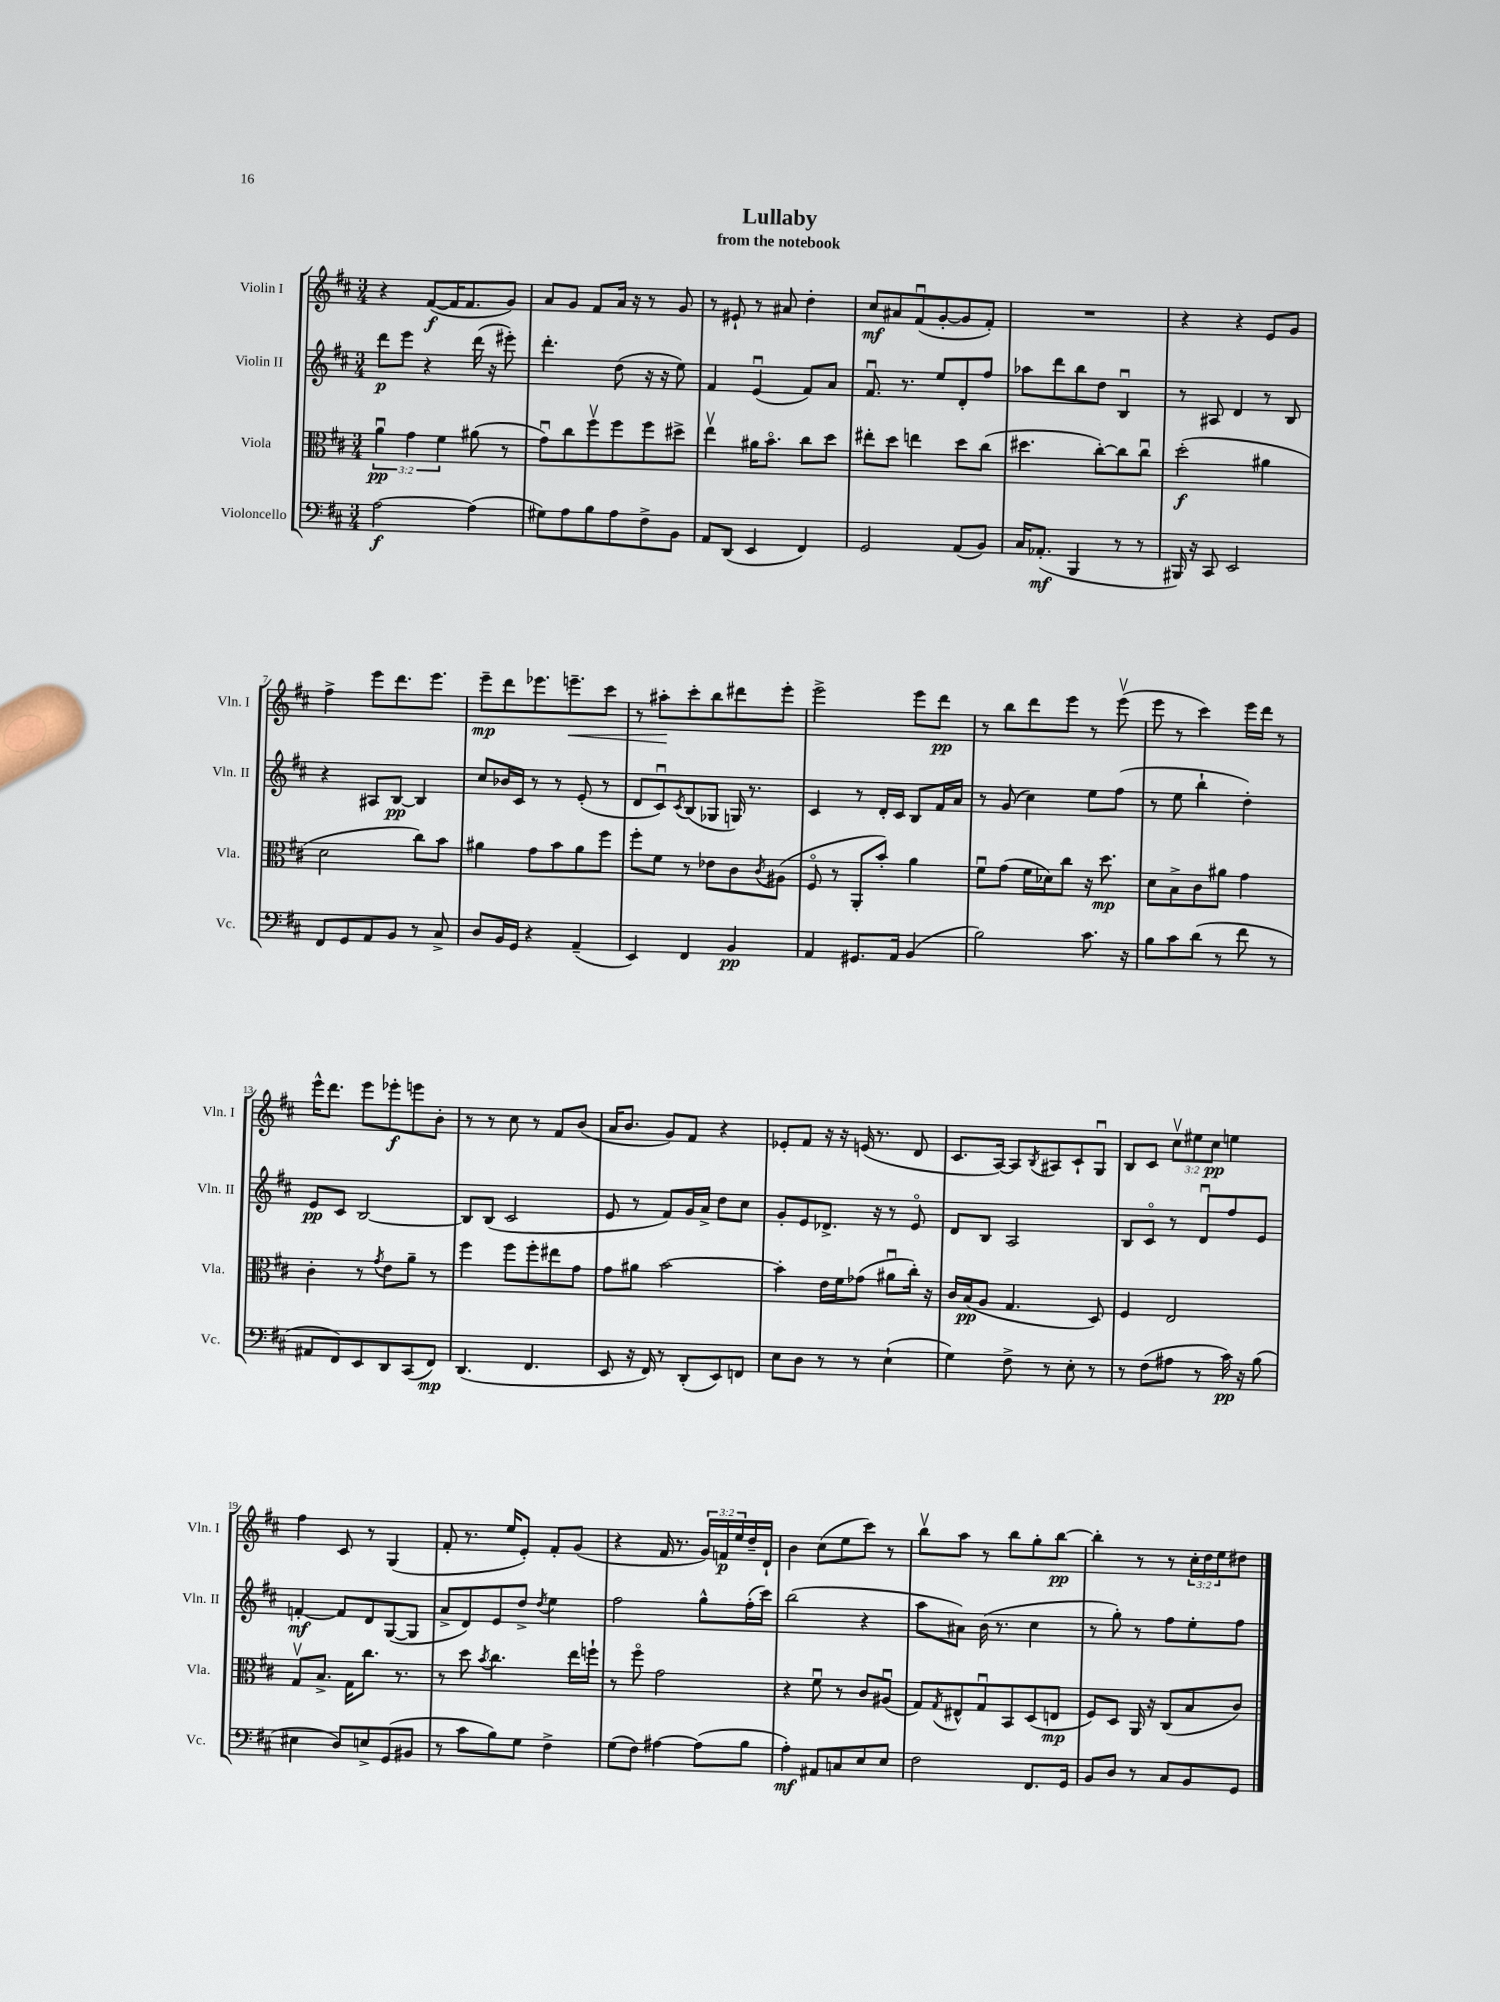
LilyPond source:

\header { title = "Lullaby" subtitle = "from the notebook" }
<<
\new StaffGroup <<
\new Staff = "s0" \with { instrumentName = "Violin I" shortInstrumentName = "Vln. I" } {
    \clef treble \key d \major \numericTimeSignature \time 3/4 \override Staff.TupletNumber.text = #tuplet-number::calc-fraction-text
    r4 fis'8~\f( fis'16 fis'8. g'8) |
    a'8 g'8 fis'8 a'16 r16 r8 g'8 |
    r8 eis'8-! r8 ais'8 d''4-. |
    cis''8\mf ais'8 fis'8\downbow( g'8~-. g'8 fis'8-.) |
    R2. |
    r4 r4 e'8 g'8 |
    fis''4-> e'''8 d'''8. e'''8. |
    e'''8--\mp d'''8 ees'''8. e'''8.--\< cis'''8 |
    r8 ais''8-.\! cis'''8-. b''8 dis'''8 e'''8-. |
    e'''2-> e'''8 d'''8\pp |
    r8 b''8 d'''8 e'''8 r8 e'''8\upbow( |
    e'''8 r8 cis'''4) e'''16 d'''16 r8 |
    e'''16-^ d'''8. e'''8 ees'''8-.\f e'''8 b'8-. |
    r8 r8 cis''8 r8 fis'8 b'8( |
    a'16 b'8. g'8) fis'8 r4 |
    ees'8-. fis'8 r16 r16 e'16( r8. d'8 |
    cis'8. a16~) a8 \acciaccatura { b8 } ais8 cis'8-! g8\downbow |
    b8 cis'8 \tuplet 3/2 { cis''8\upbow eis''8 cis''8\pp } e''4 |
    fis''4 cis'8 r8 g4( |
    fis'8-. r8. e''16 e'8-.) fis'8-. g'8( |
    r4 fis'16 r8. \tuplet 3/2 { g'16) f'16\p e''16 } d''16-- d'16-! |
    b'4 cis''8( e''8 cis'''8) r8 |
    b''8\upbow a''8 r8 b''8 g''8-. b''8~\pp |
    b''4-. r8 r8 \tuplet 3/2 { cis''16-. d''16 e''16 } dis''8 \bar "|." |
}
\new Staff = "s1" \with { instrumentName = "Violin II" shortInstrumentName = "Vln. II" } {
    \clef treble \key d \major \numericTimeSignature \time 3/4
    d'''8\p e'''8 r4 d'''16( r16 eis'''8-.) |
    d'''4.-. d''8( r16 r16 e''8) |
    fis'4 e'4\downbow( fis'8) a'8 |
    fis'8.\downbow r8. e''8 d'8-. fis''8 |
    aes''8 d'''8 b''8 d''8 b4\downbow |
    r8 ais8 d'4 r8 b8 |
    r4 ais8 b8~\pp b4 |
    cis''8 bes'16 cis'16 r8 r8 e'8-.( r8 |
    d'8 cis'8\downbow) \acciaccatura { cis'8 } b8( ges8 g16) r8. |
    cis'4 r8 d'16-. cis'16 b8 fis'16 a'16 |
    r8 g'8( cis''4) e''8 fis''8( |
    r8 e''8 b''4-! d''4-.) |
    e'8\pp cis'8 b2~ |
    b8 b8( cis'2 |
    e'8 r8 fis'8) g'16 a'16-> d''8 cis''8 |
    g'8-. e'8 des'8.-> r16 r8 e'8\flageolet |
    d'8 b8 a2 |
    b8 cis'8\flageolet r8 d'8\downbow fis''8 e'8 |
    f'4~-.\mf f'8 d'8 g8~( g8 |
    a'8-> d'8) e'8 d''8-> \acciaccatura { d''8 } e''4 |
    fis''2 g''8-^ fis''16-.( cis'''16) |
    b''2( r4 |
    a''8 ais'8) b'16( r8. cis''4 |
    r8 g''8-.) r8 fis''8 e''8-. fis''8 \bar "|." |
}
\new Staff = "s2" \with { instrumentName = "Viola" shortInstrumentName = "Vla." } {
    \clef alto \key d \major \numericTimeSignature \time 3/4 \override Staff.TupletNumber.text = #tuplet-number::calc-fraction-text
    \tuplet 3/2 { a'4\downbow\pp g'4 fis'4 } ais'8( r8 |
    g'8\downbow) cis''8 fis''8\upbow fis''8 fis''8 dis''8-> |
    e''4\upbow ais'16 b'8.\flageolet cis''8 d''8 |
    eis''8-. d''8 e''4 d''8 cis''8( |
    dis''4. cis''8~-.) cis''8 cis''8\downbow |
    d''2-.\f( ais'4 |
    d'2 cis''8) b'8 |
    ais'4 g'8 b'8 ais'8 fis''8 |
    fis''8-. fis'8 r8 ees'8 cis'8 \acciaccatura { cis'8 } ais8( |
    fis8\flageolet r8 a,8-. b'8-.) a'4 |
    fis'8\downbow g'8( fis'16 des'16) cis''8 r16 d''8.\mp |
    d'8 b8-> cis'8 ais'8 g'4 |
    cis'4-. r8 \acciaccatura { g'8 } e'8 a'8-- r8 |
    fis''4 fis''8 fis''8-. eis''8 g'8 |
    g'8 ais'8 b'2~ |
    b'4-. e'16 fis'16 ges'8( ais'8\downbow cis''16-.) r16 |
    cis'16 b16\pp( a8 g4. d8) |
    fis4 e2 |
    g8\upbow b8.-> g16 cis''8. r8. |
    r8 d''8 \acciaccatura { b'8 } cis''4. e''16 f''16-! |
    r8 fis''8\flageolet g'2 |
    r4 fis'8\downbow r8 cis'8 ais8\downbow( |
    g8) \acciaccatura { g8 } eis8-^ g8\downbow b,8 d8( e8\mp |
    fis8) d8 a,16 r16 cis8( b8 cis'8) \bar "|." |
}
\new Staff = "s3" \with { instrumentName = "Violoncello" shortInstrumentName = "Vc." } {
    \clef bass \key d \major \numericTimeSignature \time 3/4
    a2~\f a4( |
    gis8) a8 b8 a8 fis8-> b,8 |
    a,8 d,8( e,4 fis,4) |
    g,2 a,8( b,8) |
    cis16 aes,8.-.\mf( b,,4 r8 r8 |
    bis,,16) r16 cis,8 e,2 |
    fis,8 g,8 a,8 b,8 r8 cis8-> |
    d8 b,16 g,16 r4 a,4--( |
    e,4) fis,4 b,4\pp |
    a,4 gis,8. a,16 b,4( |
    b2) cis'8. r16 |
    b8 cis'8 d'8( r8 fis'8 r8 |
    ais,8 fis,8) e,8 d,8 cis,8( fis,8\mp) |
    d,4.( fis,4. |
    e,8 r16 fis,16) r8 d,8-.( e,8) f,8 |
    e8 d8 r8 r8 e4-!( |
    g4) fis8-> r8 e8-. r8 |
    r8 fis8( ais8 r8 cis'16\pp) r16 b8( |
    eis4 d8) e8-> g,8( bis,8 |
    r8 cis'8 b8) g8 fis4-> |
    g8( fis8) ais4~ ais8( b8 |
    a4-.\mf) ais,8 c8 e8 e8 |
    fis2 fis,8. g,16 |
    b,8 d8 r8 cis8 b,8 g,8 \bar "|." |
}
>>
>>
